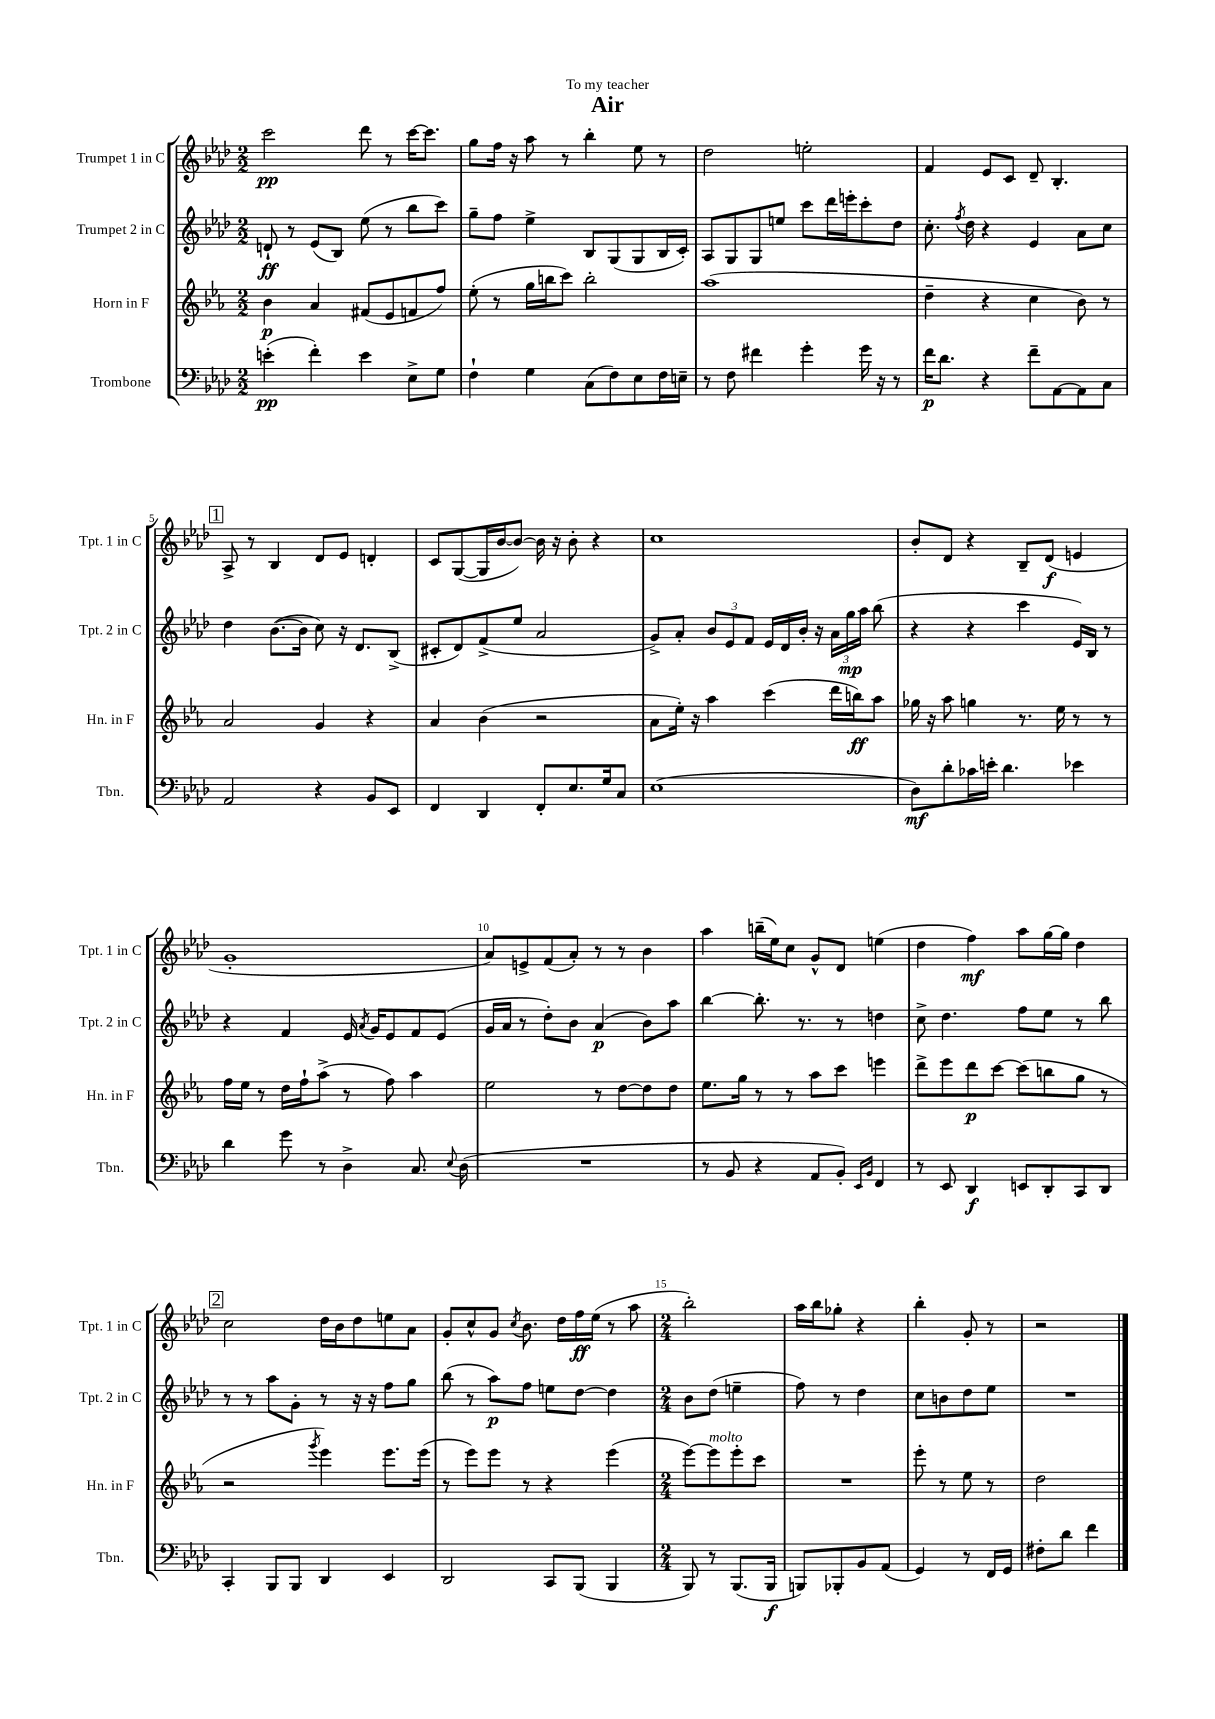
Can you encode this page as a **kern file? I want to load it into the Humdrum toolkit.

**kern	**dynam	**kern	**dynam	**kern	**dynam	**kern	**dynam
*part4	*part4	*part3	*part3	*part2	*part2	*part1	*part1
*staff4	*staff4	*staff3	*staff3	*staff2	*staff2	*staff1	*staff1
*I"Trombone	*	*I"Horn in F	*	*I"Trumpet 2 in C	*	*I"Trumpet 1 in C	*
*I'Tbn.	*	*I'Hn. in F	*	*I'Tpt. 2 in C	*	*I'Tpt. 1 in C	*
*clefF4	*	*clefG2	*	*clefG2	*	*clefG2	*
*k[b-e-a-d-]	*	*k[b-e-a-]	*	*k[b-e-a-d-]	*	*k[b-e-a-d-]	*
*M2/2	*	*M2/2	*	*M2/2	*	*M2/2	*
=1	=1	=1	=1	=1	=1	=1	=1
(4en'\	pp	4b-\	p	8dn`/	ff	2ccc\	pp
.	.	.	.	8r	.	.	.
4f'\)	.	4a-/	.	(8e-/L	.	.	.
.	.	.	.	8B-/J)	.	.	.
4e\	.	(8f#X/L	.	(8ee-\	.	8ddd-\	.
.	.	8e-/	.	8r	.	8r	.
8E-^\L	.	8fn/	.	8bb-\L	.	[16ccc\KL	.
.	.	.	.	.	.	8.ccc\J]	.
8G\J	.	8ff/J)	.	8ccc\J)	.	.	.
=2	=2	=2	=2	=2	=2	=2	=2
4F`\	.	(8ee-'\	.	8gg~\L	.	8gg\L	.
.	.	8r	.	8ff\J	.	16ff\Jk	.
.	.	.	.	.	.	16r	.
4G\	.	16gg\LL	.	4ee-^\	.	8aa-\	.
.	.	16bbn\J	.	.	.	.	.
.	.	8ccc\J)	.	.	.	8r	.
(8C\L	.	2bb'\	.	8B-/L	.	4bb-'\	.
8F\)	.	.	.	(8G/	.	.	.
8E-\	.	.	.	8G/	.	8ee-\	.
16F\L	.	.	.	16B-/L	.	8r	.
16En~\JJ	.	.	.	16c'/JJ)	.	.	.
=3	=3	=3	=3	=3	=3	=3	=3
8r	.	(1aa-	.	8A-/L	.	2dd-\	.
8F\	.	.	.	8G/	.	.	.
4f#X\	.	.	.	8G/	.	.	.
.	.	.	.	8een/J	.	.	.
4g'\	.	.	.	8ccc\L	.	2een'\	.
.	.	.	.	16ddd-\L	.	.	.
.	.	.	.	16eeen'\J	.	.	.
16g\	.	.	.	8ccc'\	.	.	.
16r	.	.	.	.	.	.	.
8r	.	.	.	8dd-\J	.	.	.
=4	=4	=4	=4	=4	=4	=4	=4
16f\KL	p	4dd~\	.	8.cc'\	.	4f/	.
8.d-\J	.	.	.	.	.	.	.
.	.	.	.	8qff/	.	.	.
.	.	.	.	16dd-\	.	.	.
4r	.	4r	.	4r	.	8e-/L	.
.	.	.	.	.	.	8c/J	.
8f~\L	.	4cc\	.	4e-/	.	8d-~/	.
[8AA-\	.	.	.	.	.	4.B-'/	.
8AA-\]	.	8b-\)	.	8a-\L	.	.	.
8C\J	.	8r	.	8cc\J	.	.	.
!!LO:LB:g=z
!!LO:REH:place=s1:t=1
=5	=5	=5	=5	=5	=5	=5	=5
2AA-/	.	2a-/	.	4dd-\	.	8A-^/	.
.	.	.	.	.	.	8r	.
.	.	.	.	([8.b-\L	.	4B-/	.
.	.	.	.	16b-\Jk]	.	.	.
4r	.	4g/	.	8cc\)	.	8d-/L	.
.	.	.	.	16r	.	8e-/J	.
.	.	.	.	8.d-/L	.	.	.
8BB-/L	.	4r	.	.	.	4dn'/	.
8EE-/J	.	.	.	(8B-^/J	.	.	.
=6	=6	=6	=6	=6	=6	=6	=6
4FF/	.	4a-/	.	8c#X'/L	.	8c/L	.
.	.	.	.	8d-/)	.	([8G/	.
4DD-/	.	(4b-\	.	(8f^/	.	16G/L]	.
.	.	.	.	.	.	[16b-/J	.
.	.	.	.	8ee-/J	.	8b-/J_)	.
8FF'/L	.	2r	.	2a-/	.	16b-\]	.
.	.	.	.	.	.	16r	.
8.E-/	.	.	.	.	.	8b-'\	.
.	.	.	.	.	.	4r	.
16G/k	.	.	.	.	.	.	.
8C/J	.	.	.	.	.	.	.
=7	=7	=7	=7	=7	=7	=7	=7
(1E-	.	8a-\L	.	8g^/L)	.	1cc	.
.	.	16ee-'\Jk)	.	8a-'/J	.	.	.
.	.	16r	.	.	.	.	.
.	.	4aa-\	.	12b-/L	.	.	.
.	.	.	.	12e-/	.	.	.
.	.	.	.	12f/J	.	.	.
.	.	(4ccc\	.	16e-/LL	.	.	.
.	.	.	.	16d-/	.	.	.
.	.	.	.	16b-'/JJ	.	.	.
.	.	.	.	16r	.	.	.
.	.	16ddd\LL	.	24a-\LL	.	.	.
.	.	.	.	24gg\	mp	.	.
.	.	16bbn\J)	ff	.	.	.	.
.	.	.	.	24aa-\JJ	.	.	.
.	.	8aa-\J	.	(8bb-\	.	.	.
=8	=8	=8	=8	=8	=8	=8	=8
8D-\L)	mf	16gg-X\	.	4r	.	8b-'/L	.
.	.	16r	.	.	.	.	.
8d-'\	.	8aa-\	.	.	.	8d-/J	.
16c-X\L	.	4ggn\	.	4r	.	4r	.
16en'\JJ	.	.	.	.	.	.	.
4.d-\	.	.	.	.	.	.	.
.	.	8.r	.	4ccc\	.	8B-~/L	.
.	.	.	.	.	.	(8d-/J	f
.	.	16ee-\	.	.	.	.	.
4e-X\	.	8r	.	16e-/LL)	.	4en/	.
.	.	.	.	16B-/JJ	.	.	.
.	.	8r	.	8r	.	.	.
!!LO:LB:g=z
=9	=9	=9	=9	=9	=9	=9	=9
4d-\	.	16ff\LL	.	4r	.	1g'	.
.	.	16ee-\JJ	.	.	.	.	.
.	.	8r	.	.	.	.	.
8g\	.	16dd\LL	.	4f/	.	.	.
.	.	16ff`\J	.	.	.	.	.
8r	.	(8aa-^\J	.	.	.	.	.
4D-^\	.	8r	.	16e-/	.	.	.
.	.	.	.	8qa-/	.	.	.
.	.	.	.	16g/KL	.	.	.
.	.	8ff\)	.	8e-/	.	.	.
8.C/	.	4aa-\	.	8f/	.	.	.
.	.	.	.	(8e-/J	.	.	.
8qqE-/	.	.	.	.	.	.	.
(16D-\	.	.	.	.	.	.	.
=10	=10	=10	=10	=10	=10	=10	=10
1r	.	2ee-\	.	16g/LL	.	8a-/L)	.
.	.	.	.	16a-/JJ	.	.	.
.	.	.	.	8r	.	8en^/	.
.	.	.	.	8dd-'\L)	.	(8f/	.
.	.	.	.	8b-\J	.	8a-'/J)	.
.	.	8r	.	(4a-/	p	8r	.
.	.	[8dd\L	.	.	.	8r	.
.	.	8dd\]	.	8b-\L)	.	4b-\	.
.	.	8dd\J	.	8aa-\J	.	.	.
=11	=11	=11	=11	=11	=11	=11	=11
8r	.	8.ee-\L	.	[4bb-\	.	4aa-\	.
8BB-/	.	.	.	.	.	.	.
.	.	16gg\Jk	.	.	.	.	.
4r	.	8r	.	8.bb-'\]	.	(16bbn~\LL	.
.	.	.	.	.	.	16ee-\J)	.
.	.	8r	.	.	.	8cc\J	.
.	.	.	.	8.r	.	.	.
8AA-/L	.	8aa-\L	.	.	.	8g^^/L	.
8BB-'/J)	.	8ccc\J	.	8r	.	8d-/J	.
16qqEE-/LL	.	.	.	.	.	.	.
16qqBB-/JJ	.	.	.	.	.	.	.
4FF/	.	4eeen\	.	4ddn\	.	(4een\	.
=12	=12	=12	=12	=12	=12	=12	=12
8r	.	8ddd^\L	.	8cc^\	.	4dd-\	.
8EE-/	.	8eee-\	.	4.dd-\	.	.	.
4DD-/	f	8ddd\	p	.	.	4ff\)	mf
.	.	[8ccc\J	.	.	.	.	.
8EEn/L	.	(8ccc\L]	.	8ff\L	.	8aa-\L	.
8DD-'/	.	8bbn\	.	8ee-\J	.	[16gg\L	.
.	.	.	.	.	.	16gg\JJ]	.
8CC/	.	8gg\J	.	8r	.	4dd-\	.
8DD-/J	.	8r	.	8bb-\	.	.	.
!!LO:LB:g=z
!!LO:REH:place=s1:t=2
=13	=13	=13	=13	=13	=13	=13	=13
4CC'/	.	2r	.	8r	.	2cc\	.
.	.	.	.	8r	.	.	.
8BBB-/L	.	.	.	8aa-\L	.	.	.
8BBB-/J	.	.	.	8g'\J	.	.	.
.	.	8qggg/	.	.	.	.	.
4DD-/	.	4eee-\)	.	8r	.	16dd-\LL	.
.	.	.	.	.	.	16b-\J	.
.	.	.	.	16r	.	8dd-\	.
.	.	.	.	16r	.	.	.
4EE-/	.	8.eee-\L	.	8ff\L	.	8een\	.
.	.	.	.	8gg\J	.	8a-\J	.
.	.	(16eee-\Jk	.	.	.	.	.
=14	=14	=14	=14	=14	=14	=14	=14
2DD-/	.	8r	.	(8bb-\	.	8g'/L	.
.	.	8eee-\L)	.	8r	.	8cc^^/	.
.	.	8eee-\J	.	8aa-\L)	p	8g/J	.
.	.	.	.	.	.	8qcc/	.
.	.	8r	.	8ff\J	.	8.b-\	.
8CC/L	.	4r	.	8een\L	.	.	.
.	.	.	.	.	.	16dd-\LL	.
(8BBB-/J	.	.	.	[8dd-\J	.	16ff\	ff
.	.	.	.	.	.	(16ee-\JJ	.
4BBB-/	.	(4eee-\	.	4dd-\]	.	8r	.
.	.	.	.	.	.	8aa-\	.
=15	=15	=15	=15	=15	=15	=15	=15
*M2/4	*	*M2/4	*	*M2/4	*	*M2/4	*
8BBB-/)	.	[8eee-\L)	.	8b-\L	.	2bb-'\)	.
!	!	!LO:TX:a:i:t=molto	!	!	!	!	!
8r	.	8eee-\]	.	(8dd-\J	.	.	.
(8.BBB-/L	.	8eee-'\	.	4een~\	.	.	.
.	.	8ccc\J	.	.	.	.	.
16BBB-/Jk	f	.	.	.	.	.	.
=16	=16	=16	=16	=16	=16	=16	=16
8BBBn/L)	.	2r	.	8ff\)	.	16aa-\LL	.
.	.	.	.	.	.	16bb-\J	.
8BBB-X'/	.	.	.	8r	.	8gg-X'\J	.
8BB-/	.	.	.	4dd-\	.	4r	.
(8AA-/J	.	.	.	.	.	.	.
=17	=17	=17	=17	=17	=17	=17	=17
4GG/)	.	8eee-'\	.	8cc\L	.	4bb-'\	.
.	.	8r	.	8bn\	.	.	.
8r	.	8ee-\	.	8dd-\	.	8g'/	.
16FF/LL	.	8r	.	8ee-\J	.	8r	.
16GG/JJ	.	.	.	.	.	.	.
=18	=18	=18	=18	=18	=18	=18	=18
8F#X'\L	.	2dd\	.	2r	.	2r	.
8d-\J	.	.	.	.	.	.	.
4f\	.	.	.	.	.	.	.
==	==	==	==	==	==	==	==
*-	*-	*-	*-	*-	*-	*-	*-
